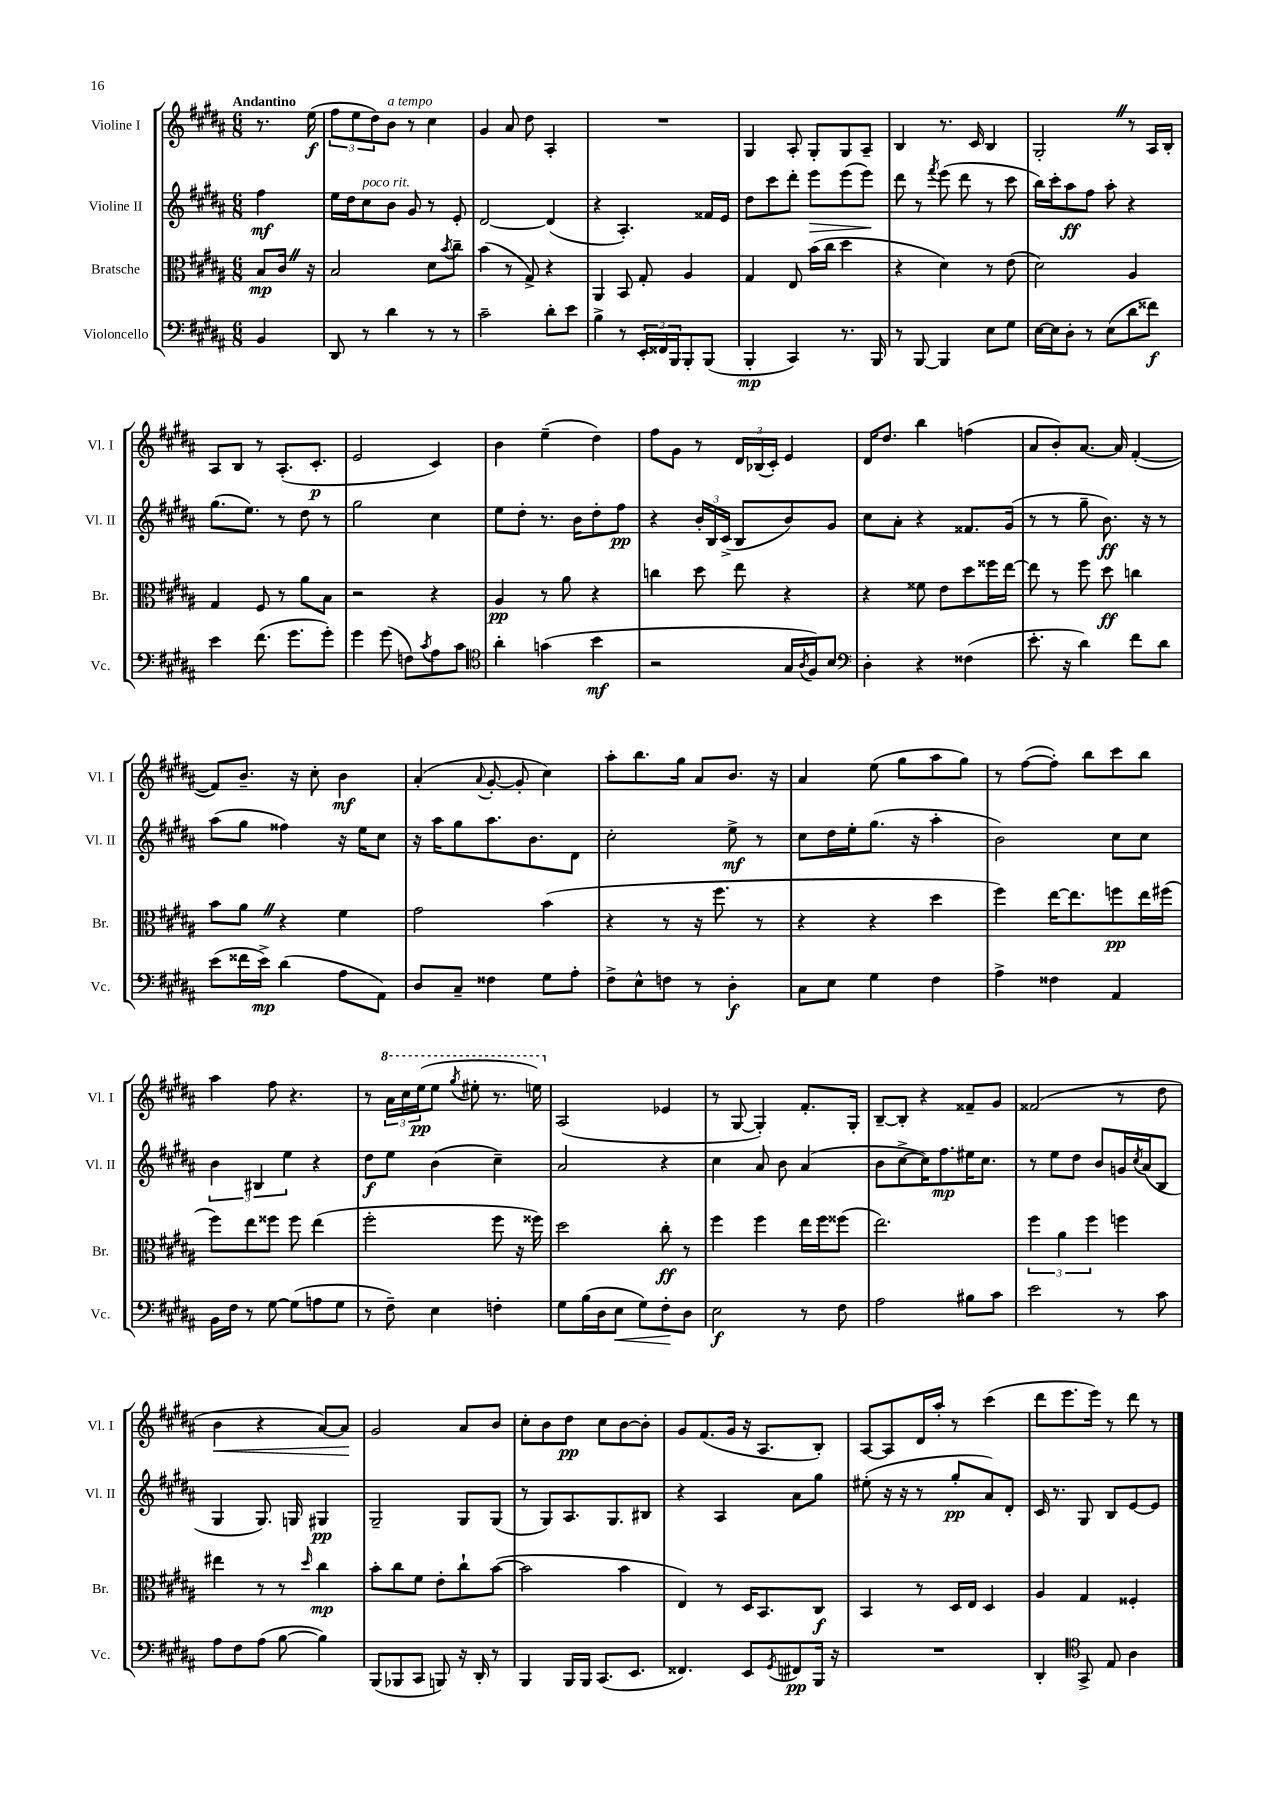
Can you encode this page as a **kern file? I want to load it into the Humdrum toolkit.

**kern	**kern	**kern	**kern
*staff4	*staff3	*staff2	*staff1
*clefF4	*clefC3	*clefG2	*clefG2
*k[f#c#g#d#a#]	*k[f#c#g#d#a#]	*k[f#c#g#d#a#]	*k[f#c#g#d#a#]
*M6/8	*M6/8	*M6/8	*M6/8
4BB	8B	4ff#	8.r
.	16c#	.	.
.	16r	.	(16ee
=	=	=	=
8DD#	2B	16ee	12ff#
.	.	16dd#	.
.	.	.	12ee
8r	.	8cc#	.
.	.	.	12dd#)
4d#	.	8b	8b
.	.	8g#	8r
8r	8d#	8r	4cc#
.	8qb	.	.
8r	8cc#~	8e'	.
=	=	=	=
2c#~	(4b	[2d#	4g#
.	8r	.	8a#
.	8G#^)	.	8dd#
8d#'	4r	(4d#]	4A#'
8e	.	.	.
=	=	=	=
4B^	4AA#	4r	2.r
8r	8BB	4.A#')	.
24EE'	8G#'	.	.
24FF##	.	.	.
24BBB	.	.	.
8BBB'	4A#	.	.
(8BBB	.	16f##	.
.	.	16e	.
=	=	=	=
4BBB'	4G#	8dd#	4G#
.	.	8ccc#	.
4CC#)	8E	8ddd#'	8A#'
.	(16b	8eee	8G#'
.	16cc#	.	.
8.r	4dd#	(8eee	8G#
.	.	8eee)	8A#~
16BBB	.	.	.
=	=	=	=
8r	4r	8ddd#	4B
[8BBB	.	8r	.
.	.	8qfff#	.
4BBB]	4d#)	(8eee	8.r
.	.	8ddd#	.
.	.	.	16c#
8E	8r	8r	4B
8G#	(8e	8ccc#	.
=	=	=	=
[16E	2d#)	16bb)	2G#'
16E]	.	16ccc#'	.
8D#'	.	8aa#	.
8r	.	8ff#	.
(8E	.	8aa#'	.
8d#	4A#	4r	8r
8f##)	.	.	16A#
.	.	.	16B'
=	=	=	=
4e	4G#	(8.gg#	8A#
.	.	.	8B
.	.	8.ee)	.
(8.f#	8F#	.	8r
.	8r	8r	(8.A#'
8.g#	.	.	.
.	8a#	8dd#	.
.	.	.	8.c#'
8g#')	8B	8r	.
=	=	=	=
4g#	2r	2gg#	2e
(8g#	.	.	.
8F)	.	.	.
8qc#	.	.	.
8A#	4r	4cc#	4c#)
8c#	.	.	.
=	=	=	=
*clefC4	*	*	*
4a#'	4A#	8ee	4b
.	.	8dd#'	.
(4g	8r	8.r	(4ee~
.	8a#	.	.
.	.	16b	.
4b	4r	8dd#'	4dd#)
.	.	8ff#	.
=	=	=	=
2r	4cc	4r	8ff#
.	.	.	8g#
.	8dd#	24b'	8r
.	.	24B	.
.	.	(24c#^	.
.	8ee	8B	24d#
.	.	.	(24B-
.	.	.	24c#')
16G#	4r	8b)	4e
8qA#	.	.	.
16F#)	.	.	.
8B	.	8g#	.
=	=	=	=
*clefF4	*	*	*
4D#'	4r	8cc#	16d#
.	.	.	8.dd#
.	.	8a#'	.
4r	8f##	4r	4bb
.	8e	.	.
(4F##	8dd#	8.f##	(4ff
.	16ff##	.	.
.	[16ee	(16g#	.
=	=	=	=
8.e'	8ee]	8r	8a#
.	8r	8r	8b')
16r	.	.	.
4d#)	8ff#	8gg#~	[8.a#
.	8dd#	8.b)	.
.	.	.	16a#]
8f#	4cc	.	([4f#'
.	.	16r	.
8d#	.	8r	.
=	=	=	=
(8e	8b	(8aa#	8f#])
16f##	8a#	8gg#	8.b~
16e^)	.	.	.
(4d#	4r	4ff##)	.
.	.	.	16r
.	.	.	8cc#'
8A#	4f#	16r	4b
.	.	16ee	.
8AA#)	.	8cc#	.
=	=	=	=
8D#	2g#	16r	(4a#'
.	.	16aa#	.
8C#~	.	8gg#	.
.	.	.	8qqa#
4F##	.	8.aa#	[8g#'
.	.	.	8g#']
.	.	8.b	.
8G#	(4b	.	4cc#)
8A#'	.	8d#	.
=	=	=	=
8F#^	4r	2cc#'	8aa#'
8E^^	.	.	8.bb
8F	8r	.	.
.	.	.	16gg#
8r	16r	.	8a#
.	8.ff#	.	.
4D#'	.	8ee^	8.b
.	8r	8r	.
.	.	.	16r
=	=	=	=
8C#	4r	8cc#	4a#
8E	.	16dd#	.
.	.	16ee'	.
4G#	4r	(8.gg#	(8ee
.	.	.	8gg#
.	.	16r	.
4F#	4dd#	4aa#'	8aa#
.	.	.	8gg#)
=	=	=	=
4A#^	4ff#)	2b)	8r
.	.	.	([8ff#
4F##	[16ee	.	8ff#'])
.	8.ee]	.	.
.	.	.	8bb
4AA#	8ff	8cc#	8ccc#
.	16ee	8cc#	8bb
.	(16ff#	.	.
=	=	=	=
16BB	8ff#)	6b	4aa#
16F#	.	.	.
8r	8ee	.	.
.	.	6B#	.
[8G#	8ff##	.	8ff#
.	.	6ee	.
(8G#]	8ff##	.	4.r
8A	(4ee	4r	.
8G#	.	.	.
=	=	=	=
8r	2ff#'	8dd#	8r
8F#~)	.	8ee	24aa#
.	.	.	24ccc#
.	.	.	(24eee
4E	.	(4b	8eee
.	.	.	8qggg#
.	.	.	8eee#'
4F'	8ff#	4cc#~)	8.r
.	16r	.	.
.	16ff##)	.	16eee)
=	=	=	=
8G#	2dd#	2a#	(2A#
(16B	.	.	.
16D#	.	.	.
8E	.	.	.
8G#)	.	.	.
8F#'	8cc#'	4r	4e-
8D#	8r	.	.
=	=	=	=
2E	4ff#	4cc#	8r
.	.	.	[8G#
.	4ff#	8a#	4G#'])
.	.	8b	.
8r	16ee	(4a#	8.f#'
.	16ff#	.	.
8F#	(8ff##	.	.
.	.	.	16G#'
=	=	=	=
2A#	2.ee)	8b	[8B~
.	.	[8cc#^	8B']
.	.	16cc#])	4r
.	.	8.ff#	.
8B#	.	16ee#	8f##~
.	.	8.cc#	.
8c#	.	.	8g#
=	=	=	=
2e	6ff#	8r	(2f##
.	.	8ee	.
.	6a#	.	.
.	.	8dd#	.
.	6ff#	.	.
.	.	8b	.
8r	4ff	16g	8r
.	.	8qcc#	.
.	.	(16a#	.
8c#	.	8B	8dd#
=	=	=	=
8A#	4ee#	4G#	4b
8F#	.	.	.
(8A#	8r	8.G#)	4r
[8B	8r	.	.
.	.	16G	.
.	16qqdd#	.	.
4B])	4cc#	4G#	[8a#)
.	.	.	8a#]
=	=	=	=
(8BBB	8b'	2G#~	2g#
8BBB-	8cc#	.	.
8CC#	8f#	.	.
8BBB)	8e'	.	.
16r	8cc#`	8G#	8a#
16DD#'	.	.	.
8r	([8b	(8G#	8b
=	=	=	=
4BBB	2b]	8r	8cc#'
.	.	8G#)	8b
16BBB	.	8.A#	8dd#
16BBB	.	.	.
(8.CC#	.	.	8cc#
.	.	8.G#	.
.	4b	.	[8b
8.EE	.	.	.
.	.	8B#	8b']
=	=	=	=
4.FF##)	4E)	4r	8g#
.	.	.	(8.f#
.	8r	4A#	.
.	.	.	16g#
8EE	16D#	.	16r
.	8.BB	.	8.A#
8qGG#	.	.	.
8FF#	.	8a#	.
16BBB	8C#	8gg#	8B')
16r	.	.	.
=	=	=	=
2.r	4BB	(8ee#'	[8A#
.	.	16r	8A#]
.	.	16r	.
.	8r	8r	16d#
.	.	.	16aa#'
.	16D#	8gg#'	8r
.	16E	.	.
.	4D#	8a#)	(4ccc#
.	.	8d#'	.
=	=	=	=
4DD#'	4A#	16c#	8ddd#
.	.	8.r	.
.	.	.	8.eee
*clefC4	*	*	*
8GG#^	4G#	8G#	.
.	.	.	16eee)
8E	.	8B	8r
4A#	4F##'	[8e	8ddd#
.	.	8e]	8r
==	==	==	==
*-	*-	*-	*-
